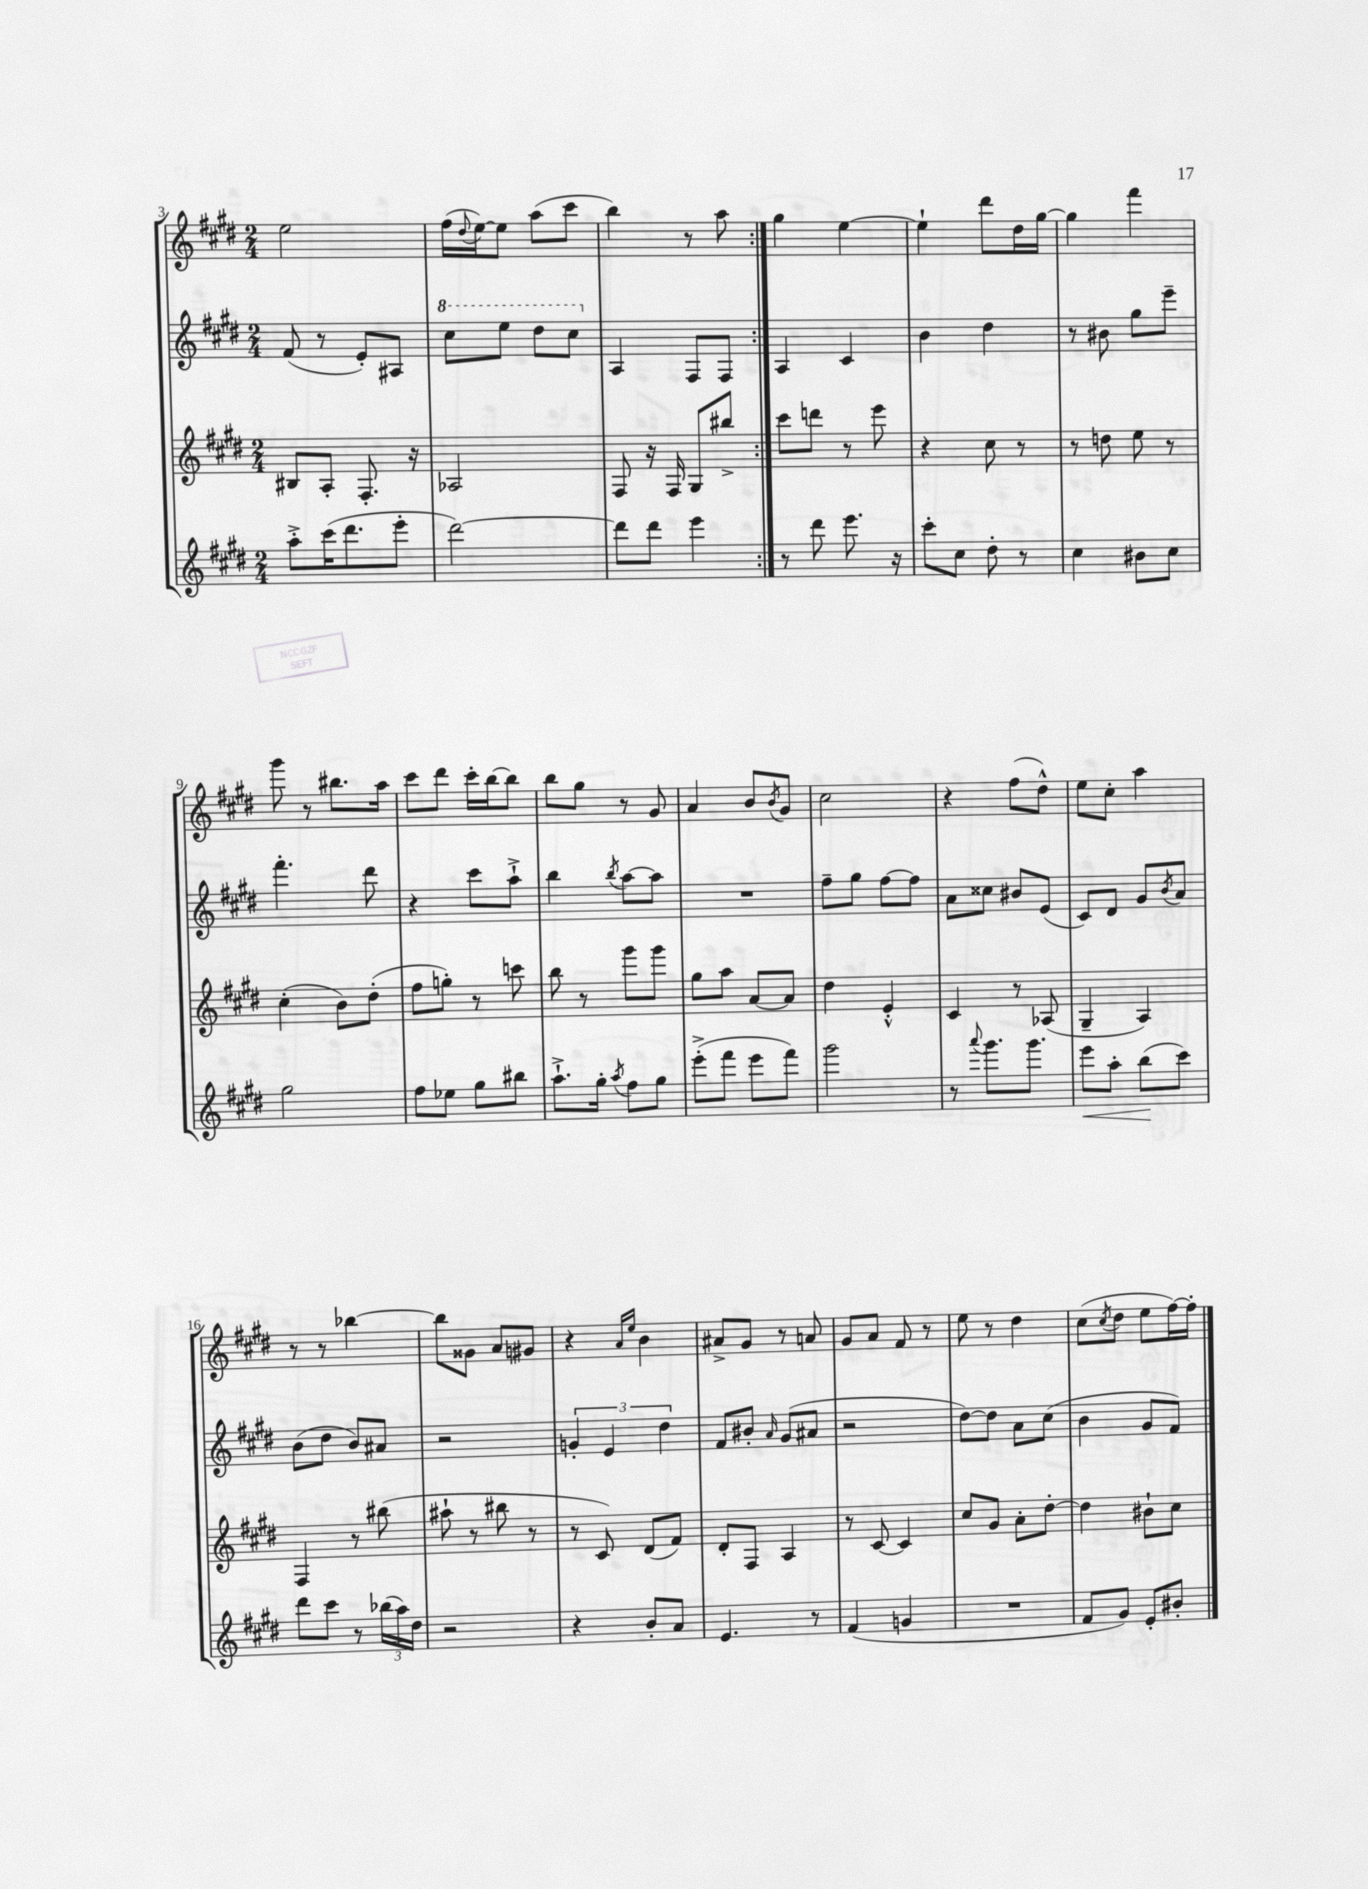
<<
\new StaffGroup <<
\new Staff = "s0" {
    \clef treble \key e \major \numericTimeSignature \time 2/4
    \repeat volta 2 { e''2 |
    fis''16( \appoggiatura { dis''8 } e''16~) e''8 a''8( cis'''8 |
    b''4) r8 a''8 | }
    gis''4 e''4~ |
    e''4-! dis'''8 dis''16 gis''16~ |
    gis''4 fis'''4 |
    gis'''8 r8 bis''8. a''16 |
    cis'''8 dis'''8 cis'''16-. b''16~ b''8 |
    b''8 gis''8 r8 gis'8 |
    a'4 b'8 \acciaccatura { b'8 } gis'8 |
    cis''2 |
    r4 fis''8( dis''8-^) |
    e''8 cis''8-. a''4 |
    r8 r8 bes''4~ |
    bes''8 gisis'8 a'8 gis'8 |
    r4 \grace { a'16 e''16 } b'4 |
    ais'8-> gis'8 r8 a'8 |
    gis'8 a'8 fis'8 r8 |
    e''8 r8 dis''4 |
    cis''8( \acciaccatura { cis''8 } dis''8 e''8 fis''16~) fis''16-. \bar "|." |
}
\new Staff = "s1" {
    \clef treble \key e \major \numericTimeSignature \time 2/4
    \repeat volta 2 { fis'8( r8 e'8-.) ais8 |
    \ottava #1 cis'''8 e'''8 dis'''8 cis'''8 \ottava #0 |
    a4 fis8 fis8 | }
    a4 cis'4 |
    b'4 dis''4 |
    r8 bis'8 gis''8 e'''8-- |
    fis'''4.-. dis'''8 |
    r4 cis'''8 a''8-!-> |
    b''4 \acciaccatura { b''8 } a''8~ a''8 |
    R2 |
    fis''8-- gis''8 fis''8~ fis''8 |
    a'8 cisis''8 bis'8 e'8( |
    cis'8) dis'8 gis'8 \acciaccatura { b'8 } a'8 |
    b'8( dis''8 b'8) ais'8 |
    r2 |
    \tuplet 3/2 { g'4-. e'4 dis''4 } |
    fis'8 bis'8-. \grace { a'16 } gis'8( ais'8 |
    r2 |
    dis''8~) dis''8 a'8 cis''8( |
    b'4 gis'8 fis'8) \bar "|." |
}
\new Staff = "s2" {
    \clef treble \key e \major \numericTimeSignature \time 2/4
    \repeat volta 2 { bis8 a8-. fis8.-. r16 |
    aes2 |
    fis8 r16 fis16 gis8 bis''8-> | }
    cis'''8 d'''8 r8 e'''8 |
    r4 cis''8 r8 |
    r8 d''8 e''8 r8 |
    cis''4-.( b'8) dis''8-.( |
    fis''8 g''8-.) r8 c'''8 |
    b''8 r8 gis'''8 gis'''8 |
    gis''8 a''8 a'8~ a'8 |
    dis''4 e'4-.-^ |
    cis'4 r8 aes8( |
    gis4-- a4) |
    fis4 r8 bis''8( |
    ais''8-! r8 bis''8 r8 |
    r8 cis'8) dis'8( fis'8) |
    dis'8-. fis8 a4 |
    r8 cis'8~ cis'4 |
    cis''8 gis'8 a'8-. dis''8~-. |
    dis''4 bis'8-! cis''8 \bar "|." |
}
\new Staff = "s3" {
    \clef treble \key e \major \numericTimeSignature \time 2/4
    \repeat volta 2 { a''8-.-> cis'''16( dis'''8. e'''8-. |
    dis'''2~) |
    dis'''8 dis'''8 e'''4 | }
    r8 dis'''8 e'''8. r16 |
    cis'''8-. cis''8 dis''8-. r8 |
    cis''4 bis'8 cis''8 |
    gis''2 |
    fis''8 ees''8 gis''8 bis''8 |
    a''8.-!-> gis''16-. \acciaccatura { a''8 } fis''8 gis''8 |
    e'''8-.->( fis'''8 e'''8 fis'''8) |
    gis'''2 |
    r8 \appoggiatura { a'''8 } gis'''8. gis'''8. |
    e'''8\< a''8-. b''8\!( cis'''8) |
    dis'''8 cis'''8 r8 \tuplet 3/2 { bes''16( a''16) dis''16 } |
    r2 |
    r4 b'8-. a'8 |
    e'4. r8 |
    fis'4( g'4 |
    R2 |
    fis'8 gis'8) e'8-. bis'8-. \bar "|." |
}
>>
>>
\layout { \context { \Score currentBarNumber = #3 } }
